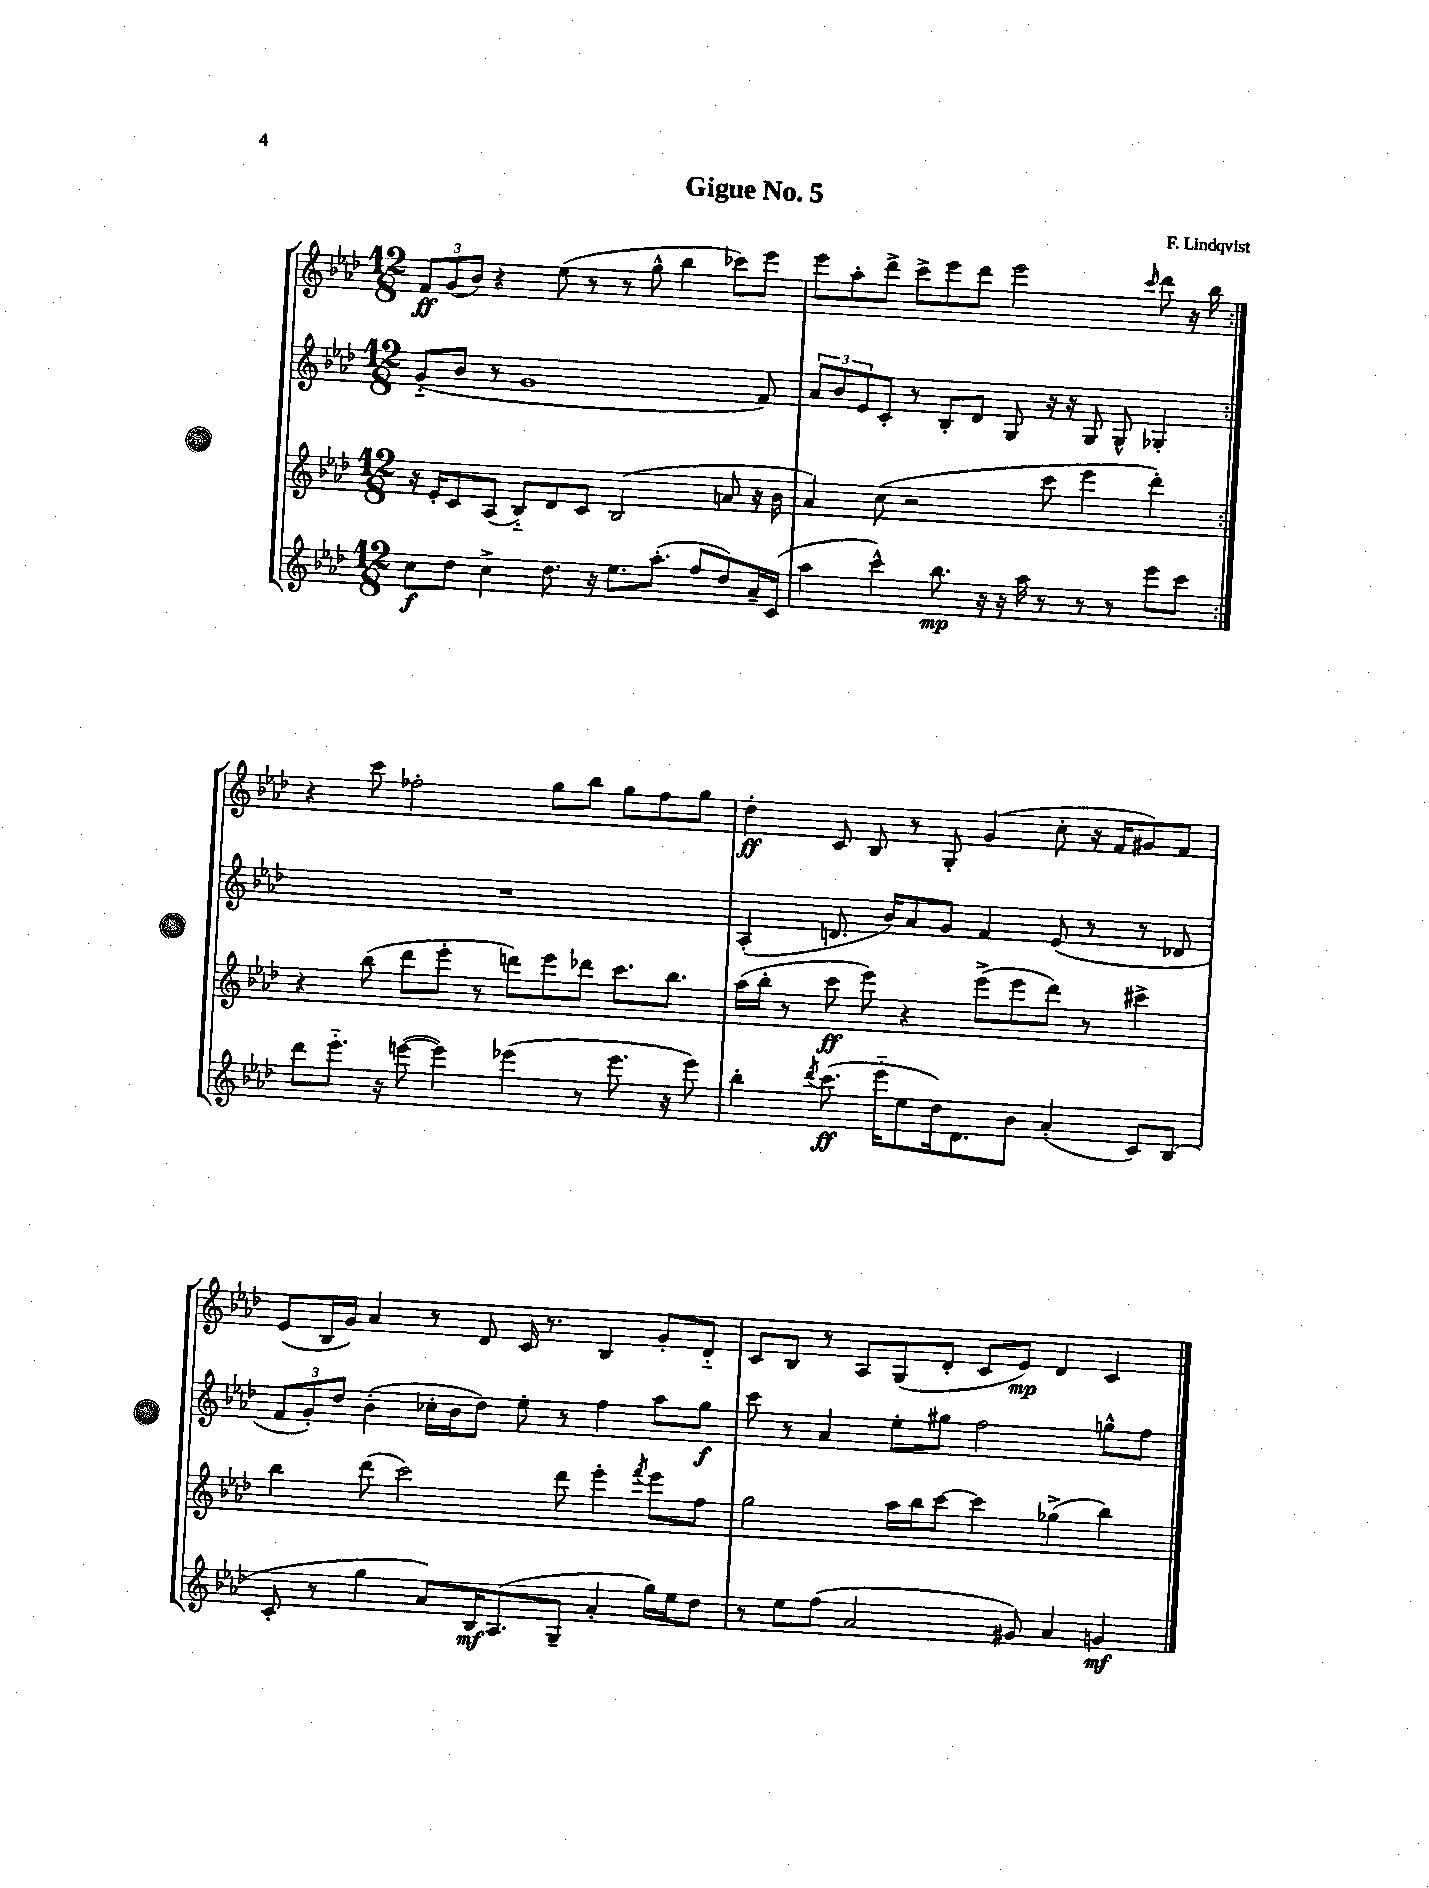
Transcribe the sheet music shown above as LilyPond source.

\header { title = "Gigue No. 5" composer = "F. Lindqvist" }
<<
\new StaffGroup <<
\new Staff = "s0" {
    \clef treble \key aes \major \numericTimeSignature \time 12/8
    \repeat volta 2 { \tuplet 3/2 { f'8\ff g'8( bes'8) } r4 ees''8( r8 r8 g''8-^ bes''4 ces'''8) ees'''8 |
    ees'''8 aes''8-. des'''8-> c'''8-> ees'''8 des'''8 ees'''2 \grace { c'''16 } des'''8 r16 bes''16 | }
    r4 c'''8 fes''2-. g''8 bes''8 g''8 fes''8 g''8 |
    des''4-.\ff c'8 bes8 r8 g8-. g'4( c''8-. r16 f'16 gis'8) f'8 |
    ees'8( bes16 g'16) aes'4 r8 des'8 c'16 r8. bes4 g'8-. des'8-_ |
    c'8 bes8 r8 aes8 g8( des'8-. c'8 ees'8\mp) des'4 c'4 \bar "|." |
}
\new Staff = "s1" {
    \clef treble \key aes \major \numericTimeSignature \time 12/8
    \repeat volta 2 { g'8-_( bes'8 r8 g'1 f'8) |
    \tuplet 3/2 { aes'8 bes'8 ees'8 } c'8-. r8 bes8-. des'8 g8 r16 r16 g8 g8-^ ges4-. | }
    R1. |
    aes4-.( d'8. bes'16) aes'8 g'8 f'4 ees'8( r8 r8 des'8 |
    \tuplet 3/2 { f'8 g'8-.) des''8 } bes'4-.( ces''16-. bes'16 des''8) ees''8-. r8 f''4 aes''8 g''8\f |
    c'''8 r8 aes'4 ees''8-. gis''8 f''2 g''8-^ f''8 \bar "|." |
}
\new Staff = "s2" {
    \clef treble \key aes \major \numericTimeSignature \time 12/8
    \repeat volta 2 { r16 ees'16-. c'8 aes8( bes8-_) des'8 c'8 bes2( a'8 r16 bes'16 |
    aes'4) c''8( r2 c'''8 ees'''4 des'''4-.) | }
    r4 bes''8( des'''8 ees'''8-. r8 d'''8) ees'''8 des'''8 c'''8. bes''8. |
    aes''16( bes''16-. r8 c'''8\ff ees'''8) r4 ees'''8->( ees'''8 des'''8) r8 cis'''4-> |
    bes''4 des'''8( c'''2) des'''8 ees'''4-. \acciaccatura { f'''8 } ees'''8 f''8 |
    g''2 aes''16 bes''16 c'''8~ c'''4 ges''4->( bes''4) \bar "|." |
}
\new Staff = "s3" {
    \clef treble \key aes \major \numericTimeSignature \time 12/8
    \repeat volta 2 { c''8\f des''8 c''4-> des''8. r16 ees''8. aes''8.-.( f''8 des''8) aes'16-- c'16( |
    aes''4 c'''4-^) bes''8.\mp r16 r16 aes''16 r8 r8 r8 ees'''8 c'''8 | }
    des'''8 ees'''8.-_ r16 e'''8~( e'''4) ees'''4( r8 ees'''8. r16 ees'''8) |
    bes''4-. \acciaccatura { des'''8 } c'''8.\ff( ees'''16-_ ees''8 des''16) des'8. bes'8 aes'4-.( c'8) bes8( |
    c'8-. r8 g''4 aes'8) bes16\mf aes8.( g8-- aes'4-. g''16) ees''16 des''8 |
    r8 ees''8 f''8( aes'2 gis'8) aes'4 g'4\mf \bar "|." |
}
>>
>>
\layout { \context { \Score \remove "Bar_number_engraver" } }
